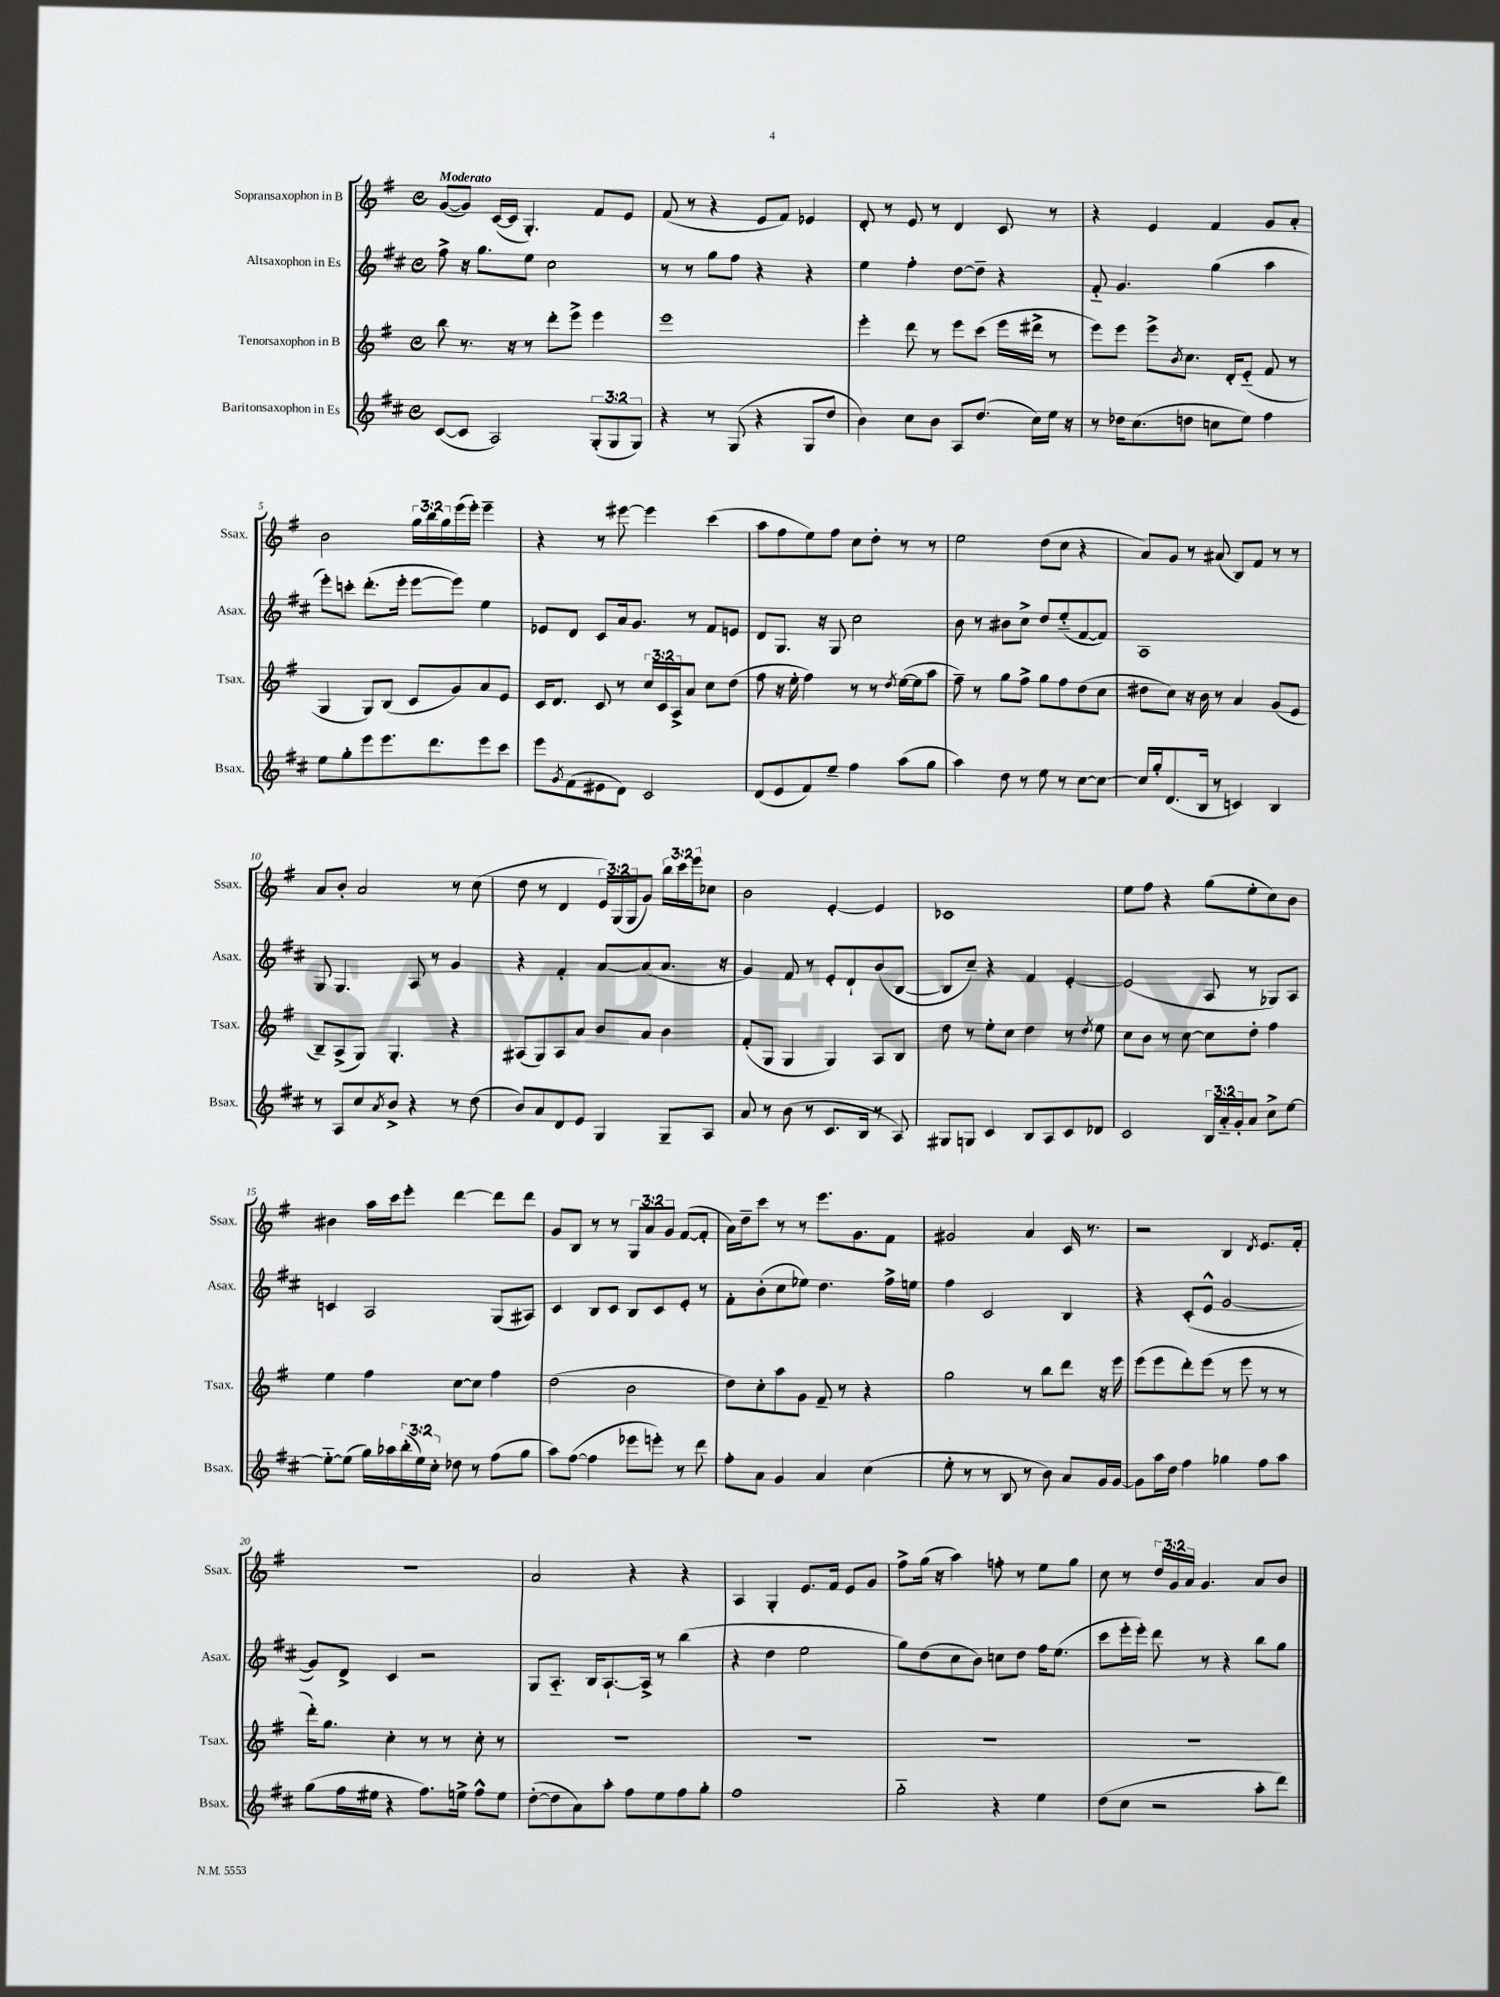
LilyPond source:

<<
\new StaffGroup <<
\new Staff = "s0" \with { instrumentName = "Sopransaxophon in B" shortInstrumentName = "Ssax." } {
    \clef treble \key g \major \defaultTimeSignature \time 4/4 \override Staff.TupletNumber.text = #tuplet-number::calc-fraction-text \tempo "Moderato"
    g'8~( g'8) c'16~( c'16 g4.-.) fis'8 e'8 |
    fis'8( r8 r4 e'8 fis'8) ees'4 |
    d'8-. r8 e'8 r8 d'4 c'8 r8 |
    r4 e'4 fis'4 g'8 a'8-. |
    b'2 \tuplet 3/2 { g''16 b''16 g''16 } e'''16( e'''16-.) e'''4-- |
    r4 r8 eis'''8~ eis'''4 c'''4( |
    a''8 fis''8 e''8) fis''8 c''8 d''8-. r8 r8 |
    e''2 d''8( c''8 r4 |
    a'8) g'8 r8 ais'8( b8) fis'8 r8 r8 |
    a'8 b'8-. a'2 r8 c''8( |
    d''8 r8 d'4 \tuplet 3/2 { e'16) g16( g16 } g'8) \tuplet 3/2 { b''16 c'''16 e'''16 } ces''8 |
    b'2 e'4~-. e'4 |
    ces'1 |
    e''8 fis''8 r4 g''8( e''8-. c''8) b'8 |
    bis'4 a''16 c'''16 e'''8-. d'''4~ d'''8 d'''8 |
    g'8 b8 r8 r8 \tuplet 3/2 { g8 a'8 g'8 } fis'8~( fis'8-. |
    a'16) d''16-- c'''8 r8 r8 e'''8. g'8. fis'8 |
    gis'2 a'4 c'16 r8. |
    r2 b4 \acciaccatura { d'8 } e'8. fis'16-. |
    R1 |
    a'2 r4 r4 |
    a4 g4-. e'8. fis'16 e'8 g'8 |
    fis''8-> g''16( r16 a''4) f''8-. r8 e''8 g''8 |
    c''8 r8 \tuplet 3/2 { d''16 g'16 a'16 } g'4. a'8 b'8 \bar "|." |
}
\new Staff = "s1" \with { instrumentName = "Altsaxophon in Es" shortInstrumentName = "Asax." } {
    \clef treble \key d \major \defaultTimeSignature \time 4/4
    fis''8-> r16 g''8. e''8 cis''2 |
    r8 r8 g''8 fis''8 r4 r4 |
    e''4 fis''4-. d''8~ d''8-- r4 |
    fis'8-_ g'4. g''4( a''4 |
    e'''8-.) c'''8-. d'''8.-.( e'''16-. e'''8~ e'''8) e''4 |
    ees'8 d'8 cis'8 a'16 g'8. r8 fis'8 e'8 |
    d'8 g8. r16 g8 cis''2 |
    b'8 r8 bis'8 cis''8-> d''8 e''8-_( fis'8~ fis'8) |
    a1 |
    g8 g4. a8 r8 g'4 |
    r4 fis'4-. a'8~ a'8( a'8. r16 |
    g'4) fis'8 r8 e'8-. d'8-! b'8( b8~ |
    b8 cis''8--) r4 fis'4 e'4~-. |
    e'2( a8 r8 ges8) a8 |
    c'4 a2 g8( ais8) |
    cis'4 b8 cis'8 b8 cis'8 e'8-. r8 |
    fis'8-. b'8-.( cis''8 ees''8) d''4. fis''16-> e''16 |
    fis''4 cis'2 b4 |
    r4 cis'8-.( e'8-^ g'2~ |
    g'8) d'8-> cis'4 r2 |
    g8 a8.-_ b16 a8.~-! a16-> r8 b''4( |
    r4 d''4 e''2 |
    g''8) d''8( cis''8 b'8) c''8 d''8 fis''16 e''8.( |
    cis'''8 e'''16-. e'''16-.) d'''8 r8 r4 b''8 g''8 \bar "|." |
}
\new Staff = "s2" \with { instrumentName = "Tenorsaxophon in B" shortInstrumentName = "Tsax." } {
    \clef treble \key g \major \defaultTimeSignature \time 4/4 \override Staff.TupletNumber.text = #tuplet-number::calc-fraction-text
    b''8 r8. r16 r8 d'''8-. e'''8-> e'''4 |
    e'''1 |
    e'''4-. d'''8 r8 e'''8 c'''8( e'''16 dis'''16-> r8 |
    e'''8) e'''8 e'''8-> \acciaccatura { b'8 } c''8. d'16-. e'8-_( fis'8 r8 |
    g4 g8) b8( c'8 g'8) a'8 e'8 |
    c'16 d'8. c'8 r8 \tuplet 3/2 { c''16 c'16 a16-> } a'8 c''8 d''8( |
    fis''8 r16 e''16-. fis''4) r8 r8 \acciaccatura { d''8 } e''16~( e''16 a''8 |
    fis''8--) r8 g''8 fis''8-> g''8 fis''8 d''8( c''8 |
    dis''8 c''8) r16 b'16 r8 a'4 g'8( e'8 |
    b8--) a8->( g8) g4.-. r4 |
    ais8( g8) ais8 a'8 b'8 a'8 b'4 |
    fis'8-.( g8 g4 g4) a8 b8 |
    d''8 r8 e''8-. c''8 d''4 r8 \acciaccatura { d''8 } e''8 |
    c''8 b'8 r8 c''8~ c''8 d''8-. fis''4 |
    e''4 fis''4 c''8~ c''8 fis''4 |
    d''2( b'2 |
    d''8) c''8-. a''8 g'8 fis'8-- r8 r4 |
    g''2 r8 b''8 d'''8 r16 e'''16 |
    e'''8( e'''8 d'''8-.) e'''8( r8 e'''8 r8 r8 |
    d'''16-.) g''8. c''4-. r8 r8 c''8-. r8 |
    R1 |
    R1 |
    R1 |
    R1 \bar "|." |
}
\new Staff = "s3" \with { instrumentName = "Baritonsaxophon in Es" shortInstrumentName = "Bsax." } {
    \clef treble \key d \major \defaultTimeSignature \time 4/4 \override Staff.TupletNumber.text = #tuplet-number::calc-fraction-text
    cis'8~( cis'8 a2) \tuplet 3/2 { g8-.( g8 g8) } |
    r4 r8 g8( r4 g8 d''8 |
    b'4) cis''8 b'8 a8 d''8.( cis''16) e''16 r16 |
    r8 des''16 cis''8.( d''8 c''8 e''8) fis''4 |
    e''8 g''8-. e'''8 e'''8. d'''8. e'''8 cis'''8 |
    e'''8 \acciaccatura { g'8 } fis'8( eis'8 d'8) cis'2 |
    d'8( e'8 fis'8) e''8-- fis''4 a''8( g''8 |
    a''4) d''8 r8 e''8 r8 cis''8~ cis''8~ |
    cis''16 g''16-. d'8.( b16 r8 c'4) b4 |
    r8 a8 cis''8 \acciaccatura { a'8 } b'8-> r4 r8 d''8( |
    b'8) a'8 d'8 e'8 g4 g8-- a8 |
    a'8 r8 b'8( r8 cis'8. b16 r8 a8) |
    gis8 g8 cis'4 b8 a8 cis'8 des'8 |
    cis'2 \tuplet 3/2 { b16 a'16-_ g'16-. } a'8 cis''8-> e''8~ |
    e''8~-_ e''8( g''16) aes''16 \tuplet 3/2 { b''16-.( e''16) cis''16-. } des''8 r8 fis''8( g''8 |
    a''8) fis''8~( fis''4 ees'''8 e'''8-.) r8 d'''8 |
    fis''8-. a'8 g'4 a'4 cis''4( |
    e''8-. r8 r8 b8 r8 b'8) a'8 g'16 g'16~ |
    g'8 a''16 d''16 fis''4 ges''4 fis''8 a''8 |
    g''8( fis''16 eis''16 r4 fis''8.) e''16-> fis''8-^ e''8 |
    d''8~-.( d''8 a'8) a''8-. fis''8 e''8 fis''8 g''8-. |
    fis''1 |
    g''2-_ r4 e''4 |
    d''8( cis''8 r2 a''8-. d'''8) \bar "|." |
}
>>
>>
